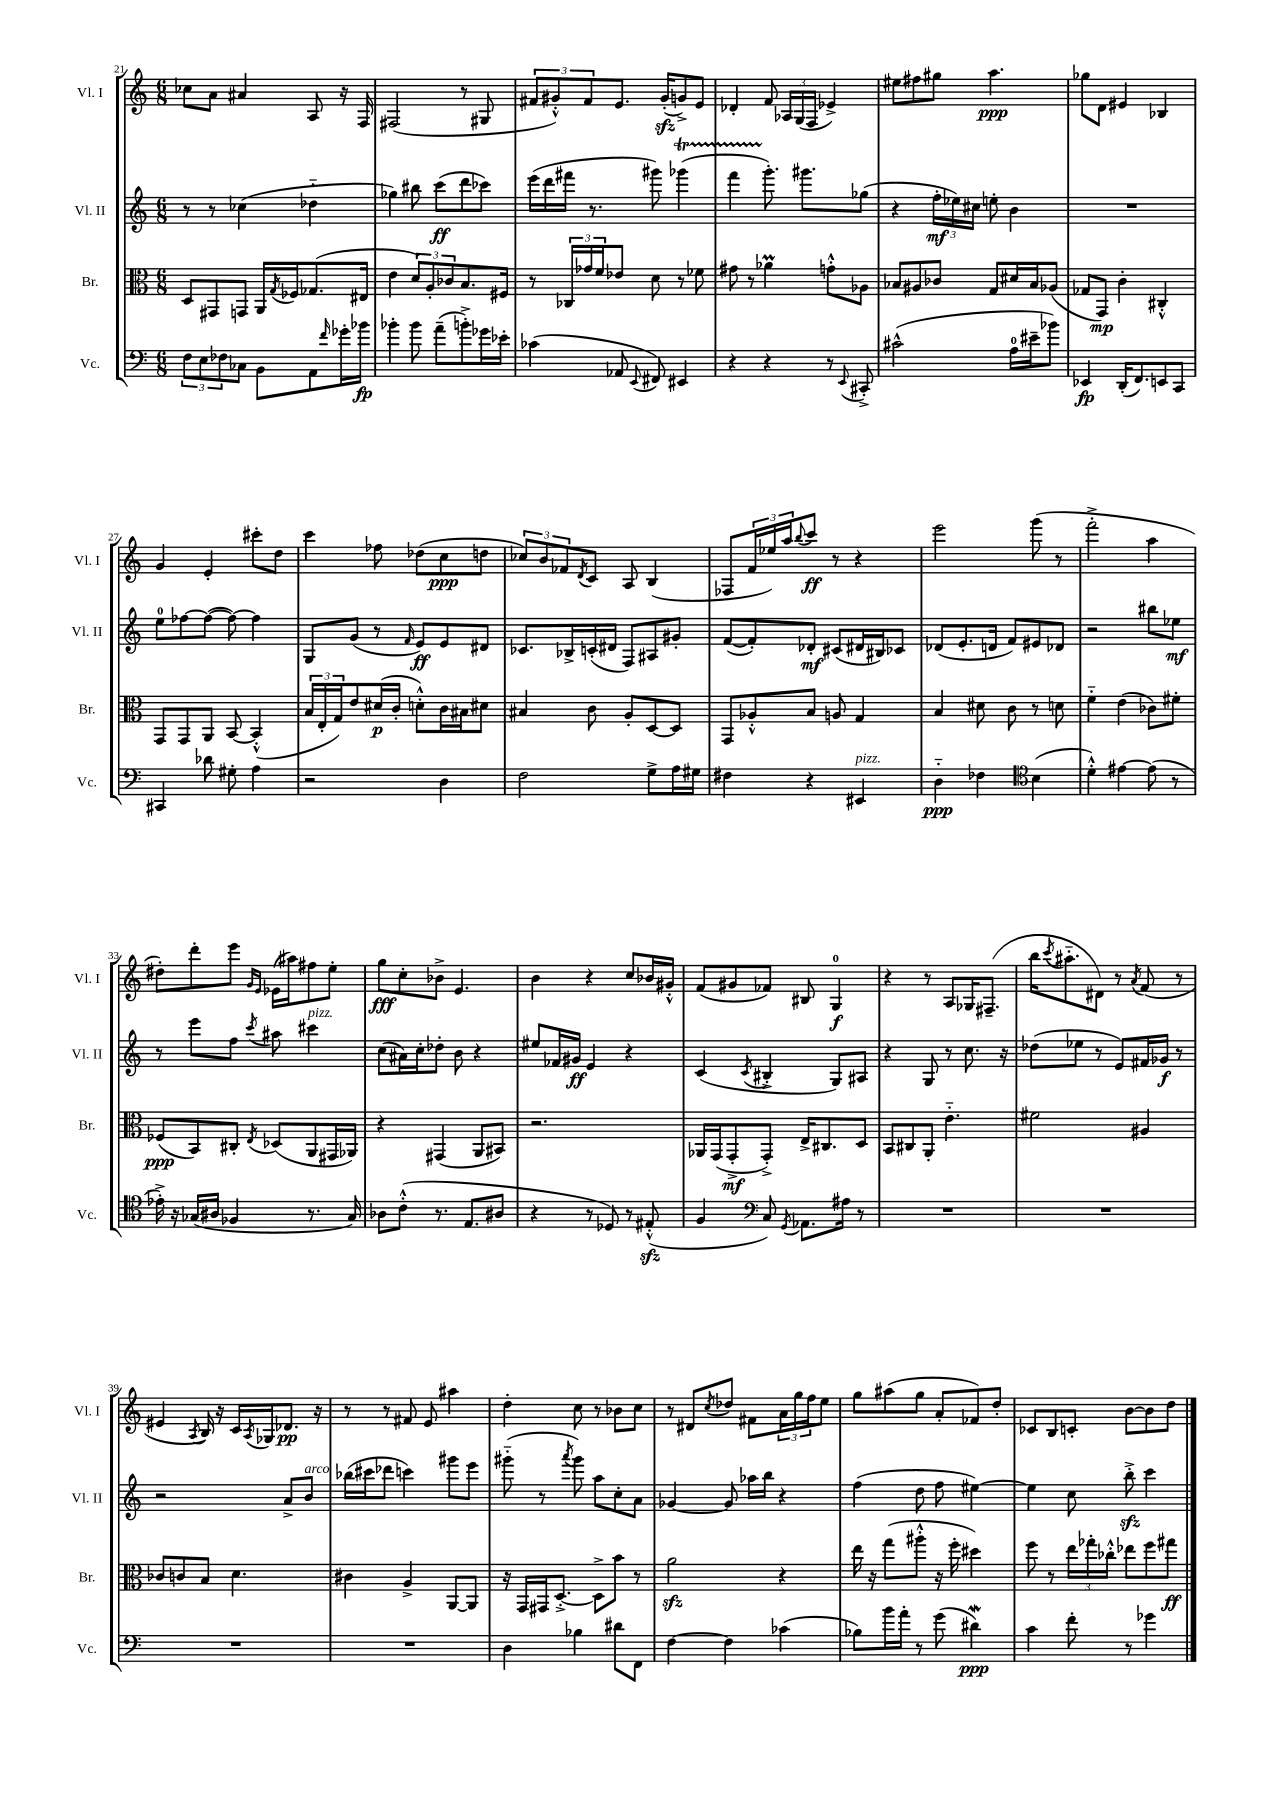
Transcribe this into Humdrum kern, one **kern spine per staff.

**kern	**kern	**kern	**kern
*staff4	*staff3	*staff2	*staff1
*clefF4	*clefC3	*clefG2	*clefG2
*k[]	*k[]	*k[]	*k[]
*M6/8	*M6/8	*M6/8	*M6/8
12F	8D	8r	8cc-
12E	.	.	.
.	8GG#	8r	8a
12F-	.	.	.
8C-	8GG	(4cc-	4a#
8BB	16AA	.	.
.	8qG	.	.
.	16F-	.	.
8AA	(8.G-	4dd-'~	8A
16qqf	.	.	.
16g-'	.	.	16r
16b-	16E#	.	16F
=	=	=	=
4b-'	4e	4gg-)	(2F#
8b-	12d)	8bb#	.
.	12A'	.	.
(8a~	.	(8ccc	.
.	12c-	.	.
8b'^)	8.B	8ddd	8r
16g-	.	8ccc-)	8G#
16e-'	16F#	.	.
=	=	=	=
(4c-	8r	(16eee	12f#
.	.	16ddd	.
.	.	.	12g#'^^)
.	24C-	16fff#	.
.	24g-	.	12f#
.	.	8.r	.
.	24f	.	.
8AA-	8e-	.	8.e
8qqEE	.	.	.
8FF#)	8d	8ggg#)	.
.	.	.	(16g#'
4EE#	8r	(4ggg-	8g^)
.	8f-	.	8e
=	=	=	=
4r	8g#	4fff	4d-'
.	8r	.	.
4r	4a-	8.ggg')	8f
.	.	.	24A-
.	.	.	(24G
.	.	8.ggg#	.
.	.	.	24F
8r	8g'^^	.	4e-^)
8qqEE	.	.	.
8CC#'^	8A-	(8gg-	.
=	=	=	=
(2c#^^	8B-	4r	8ee#
.	8A#	.	8ff#
.	8c-	24ff'	8gg#
.	.	24ee-)	.
.	.	24cc#	.
.	8G	8ee'	4.aa
16A	16d#	4b	.
16e#~	16B-	.	.
8b-)	(8A-	.	.
=	=	=	=
4EE-	8G-	2.r	8gg-
.	8GG)	.	8d
(16DD'	4c'	.	4e#
8.FF)	.	.	.
8EE	4C#'^^	.	4B-
8CC	.	.	.
=	=	=	=
4CC#	8GG	8ee	4g
.	8GG	[8ff-	.
8d-	8AA	(8ff-_	4e'
8G#'	[8BB	8ff-_)	.
4A	(4BB'^^]	4ff-]	8ccc#'
.	.	.	8dd
=	=	=	=
2r	24B	8G	4ccc
.	24E'	.	.
.	24G)	.	.
.	8e	(8g	.
.	(16d#	8r	8ff-
.	16c'	.	.
.	.	16qqf	.
.	8d'^^)	8e)	(8dd-
4D	16c	8e	8cc
.	16B#	.	.
.	8d#	8d#	8dd
=	=	=	=
2F	4B#	8.c-	12cc-)
.	.	.	12b
.	.	.	12f-
.	.	16B-^	.
.	.	.	8qd
.	8c	(16c'	8c
.	.	16d#	.
.	8A'	8F)	8A
8G^	[8D	8A#	(4B
16A	8D]	8g#'	.
16G#	.	.	.
=	=	=	=
4F#	8GG	([8f	8F-
.	8A-'^^	8f'])	24f
.	.	.	24ee-)
.	.	.	24aa
.	.	.	8qqbb
4r	8B	8d-'	8ccc
.	8A	(8c#	8r
4EE#	4G	16d#	4r
.	.	16B#)	.
.	.	8c-	.
=	=	=	=
4D'~	4B	(8d-	2eee
.	.	8.e'	.
4F-	8d#	.	.
.	.	16d	.
.	8c	8f)	.
*clefC4	*	*	*
(4B	8r	8e#	(8ggg
.	8d	8d-	8r
=	=	=	=
4d'^^)	4f'~	2r	2fff'^
[4e#	(4e	.	.
(8e#]	8c-)	8bb#	4aa
8r	8f#'	8ee-	.
=	=	=	=
16e-'^)	(8F-	8r	8dd#')
16r	.	.	.
(16G-	8BB)	8eee	8ddd'
16A#	.	.	.
4F-	8C#'	8ff	8eee
.	.	.	16qqg
.	8qE	8qccc	16qqe
.	(8D-	8aa#	(16e-
.	.	.	16aa#)
8.r	8AA	4ccc#	8ff#
.	16GG#	.	8ee'
16G-)	16AA-)	.	.
=	=	=	=
8A-	4r	(8cc	8gg
(8c'^^	.	16a#)	8cc'
.	.	16cc'	.
8.r	(4GG#	8dd-'	8b-^
.	.	8b	4.e
8.E	.	.	.
.	8AA	4r	.
8A#	8BB#)	.	.
=	=	=	=
4r	2.r	8ee#	4b
.	.	16f-	.
.	.	16g#	.
8r	.	4e	4r
8D-)	.	.	.
8r	.	4r	8cc
(8E#'^^	.	.	16b-
.	.	.	16g#'^^
=	=	=	=
4F	16AA-	(4c	(8f
.	(16GG	.	.
.	8GG'^	.	8g#
*clefF4	*	*	*
.	.	8qc	.
8C)	8GG'^)	4B#'^	8f-)
8qGG	.	.	.
8.AA-	16E^	.	8B#
.	8.C#	.	.
.	.	8G)	4G
16A#	.	.	.
8r	8D	8A#	.
=	=	=	=
2.r	8BB	4r	4r
.	8C#	.	.
.	8AA'	8G	8r
.	4.e'~	8r	8A
.	.	8.cc	16G-
.	.	.	(8.F#~
.	.	16r	.
=	=	=	=
2.r	2f#	(8dd-	16bb
.	.	.	8qccc
.	.	.	8.aa#'~
.	.	8ee-	.
.	.	8r	8d#)
.	.	8e)	8r
.	.	.	8qa
.	4A#	16f#	(8f
.	.	16g-	.
.	.	8r	8r
=	=	=	=
2.r	8c-	2r	4e#
.	8c	.	.
.	.	.	8qA
.	8B	.	16B)
.	.	.	16r
.	4.d	.	16c
.	.	.	8qA
.	.	.	16G-
.	.	8a^	8.d-
.	.	8b	.
.	.	.	16r
=	=	=	=
2.r	4c#	(16bb-	8r
.	.	16ccc#	.
.	.	8ddd-	8r
.	4A^	4ccc)	8f#
.	.	.	8e
.	[8AA	8ggg#	4aa#
.	8AA]	8eee	.
=	=	=	=
4D	16r	(8ggg#'~	4dd'
.	16GG	.	.
.	16GG#	8r	.
.	[8.D'^	.	.
.	.	8qaaa	.
4B-	.	8ggg#)	8cc
.	8D^]	8aa	8r
8d#	8b	8cc'	8b-
8FF	8r	8a	8cc
=	=	=	=
[4F	2a	[4g-	8r
.	.	.	8d#
.	.	.	8qcc
4F]	.	8g-]	8dd-
.	.	16aa-	8f#
.	.	16bb	.
(4c-	4r	4r	24a
.	.	.	24gg
.	.	.	24ff
.	.	.	8ee
=	=	=	=
8B-)	16ee	(4ff	8gg
.	16r	.	.
16b	(8gg	.	(8aa#
16a'	.	.	.
8r	8aa#'^^	8dd	8gg
(8g	16r	8ff	8a'
.	16ff'	.	.
4d#)	4dd#)	[4ee#)	8f-)
.	.	.	8dd'
=	=	=	=
4c	8ff	4ee#]	8c-
.	8r	.	8B
8f'	24ee	8cc	8c'
.	24gg-'	.	.
.	24cc-'^^	.	.
8r	8ee-	8bb'^	[8b
4g-	8ff	4ccc	8b]
.	8gg#	.	8dd
==	==	==	==
*-	*-	*-	*-
